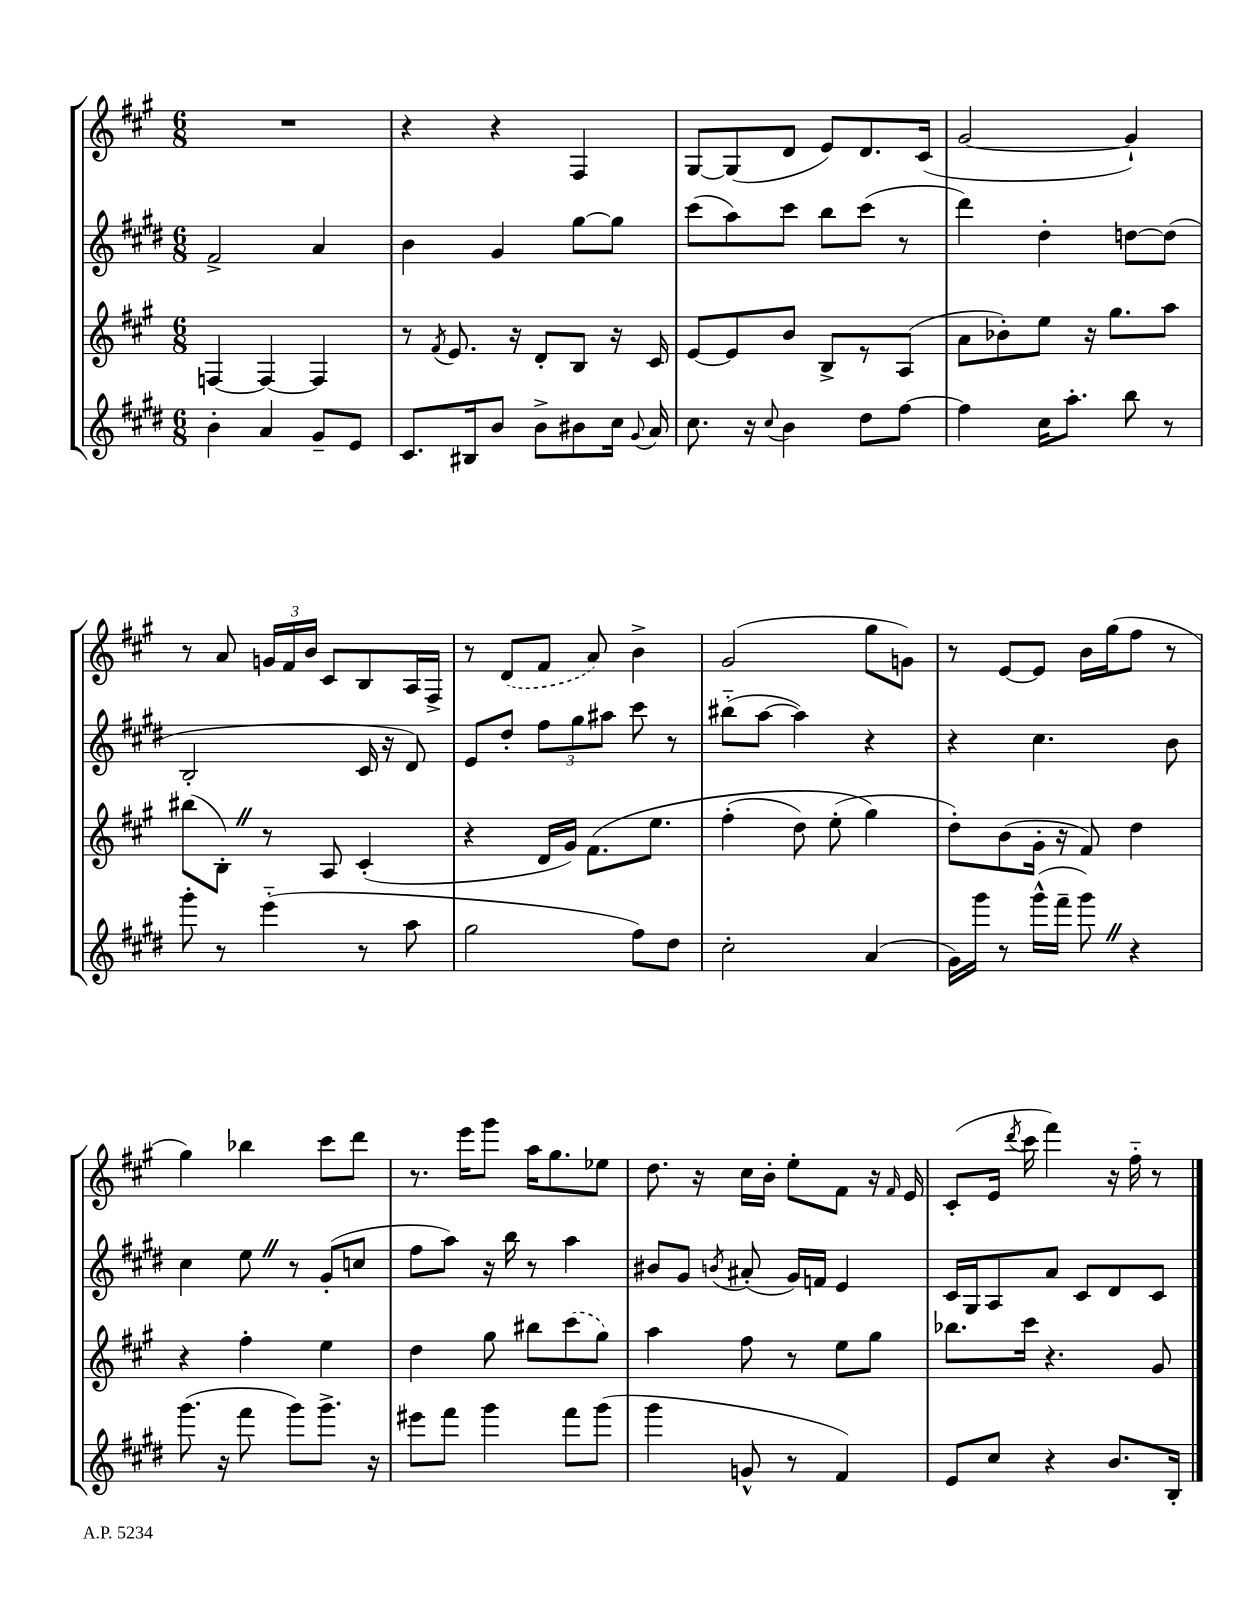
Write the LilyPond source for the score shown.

<<
\new StaffGroup <<
\new Staff = "s0" {
    \clef treble \key a \major \numericTimeSignature \time 6/8
    \autoBeamOff R2. |
    r4 r4 fis4 |
    gis8[~ gis8( d'8] e'8[) d'8. cis'16]( |
    gis'2~ gis'4-!) |
    r8 a'8 \tuplet 3/2 { g'16[ fis'16 b'16] } cis'8[ b8 a16 fis16]-> |
    r8 \once \slurDashed d'8[( fis'8] a'8) b'4-> |
    gis'2( gis''8[ g'8]) |
    r8 e'8[~ e'8] b'16[ gis''16( fis''8] r8 |
    gis''4) bes''4 cis'''8[ d'''8] |
    r8. e'''16[ gis'''8] a''16[ gis''8. ees''8] |
    d''8. r16 cis''16[ b'16]-. e''8[-. fis'8] r16 \grace { fis'16 } e'16 |
    cis'8[-.( e'16] \acciaccatura { d'''8 } cis'''16 fis'''4) r16 fis''16-_ r8 \bar "|." |
}
\new Staff = "s1" {
    \clef treble \key e \major \numericTimeSignature \time 6/8
    \autoBeamOff fis'2-> a'4 |
    b'4 gis'4 gis''8[~ gis''8] |
    cis'''8[( a''8) cis'''8] b''8[ cis'''8]( r8 |
    dis'''4) dis''4-. d''8[~ d''8]( |
    b2-. cis'16 r16 dis'8) |
    e'8[ dis''8]-. \tuplet 3/2 { fis''8[ gis''8 ais''8] } cis'''8 r8 |
    bis''8[-_( a''8]~ a''4) r4 |
    r4 cis''4. b'8 |
    cis''4 e''8 \once \override BreathingSign.text = \markup { \musicglyph "scripts.caesura.straight" } \breathe r8 gis'8[-.( c''8] |
    fis''8[ a''8]) r16 b''16 r8 a''4 |
    bis'8[ gis'8] \acciaccatura { b'8 } ais'8-.( gis'16[) f'16] e'4 |
    cis'16[ gis16 a8 a'8] cis'8[ dis'8 cis'8] \bar "|." |
}
\new Staff = "s2" {
    \clef treble \key a \major \numericTimeSignature \time 6/8
    \autoBeamOff f4~ f4~ f4 |
    r8 \acciaccatura { fis'8 } e'8. r16 d'8[-. b8] r16 cis'16 |
    e'8[~ e'8 b'8] b8[-> r8 a8]( |
    a'8[ bes'8-.) e''8] r16 gis''8.[ a''8] |
    bis''8[( b8]-.) \once \override BreathingSign.text = \markup { \musicglyph "scripts.caesura.straight" } \breathe r8 a8 cis'4-.( |
    r4 d'16[ gis'16]) fis'8.[\( e''8.] |
    fis''4-.( d''8) e''8-.( gis''4\) |
    d''8[-.) b'8( gis'16]-. r16 fis'8) d''4 |
    r4 fis''4-. e''4 |
    d''4 gis''8 bis''8[ \once \slurDashed cis'''8( gis''8]) |
    a''4 fis''8 r8 e''8[ gis''8] |
    bes''8.[ cis'''16] r4. gis'8 \bar "|." |
}
\new Staff = "s3" {
    \clef treble \key e \major \numericTimeSignature \time 6/8
    \autoBeamOff b'4-. a'4 gis'8[-- e'8] |
    cis'8.[ bis16 b'8] b'8[-> bis'8 cis''16] \appoggiatura { gis'8 } a'16 |
    cis''8. r16 \appoggiatura { cis''8 } b'4 dis''8[ fis''8]~ |
    fis''4 cis''16[ a''8.]-. b''8 r8 |
    gis'''8-. r8 e'''4-_( r8 a''8 |
    gis''2 fis''8[) dis''8] |
    cis''2-. a'4( |
    gis'16[) gis'''16] r8 gis'''16[-^( fis'''16]-- gis'''8) \once \override BreathingSign.text = \markup { \musicglyph "scripts.caesura.straight" } \breathe r4 |
    gis'''8.( r16 fis'''8 gis'''8[) gis'''8.]-> r16 |
    eis'''8[ fis'''8] gis'''4 fis'''8[ gis'''8]( |
    gis'''4 g'8-^ r8 fis'4) |
    e'8[ cis''8] r4 b'8.[ b16]-. \bar "|." |
}
>>
>>
\layout { \context { \Score \remove "Bar_number_engraver" } }
